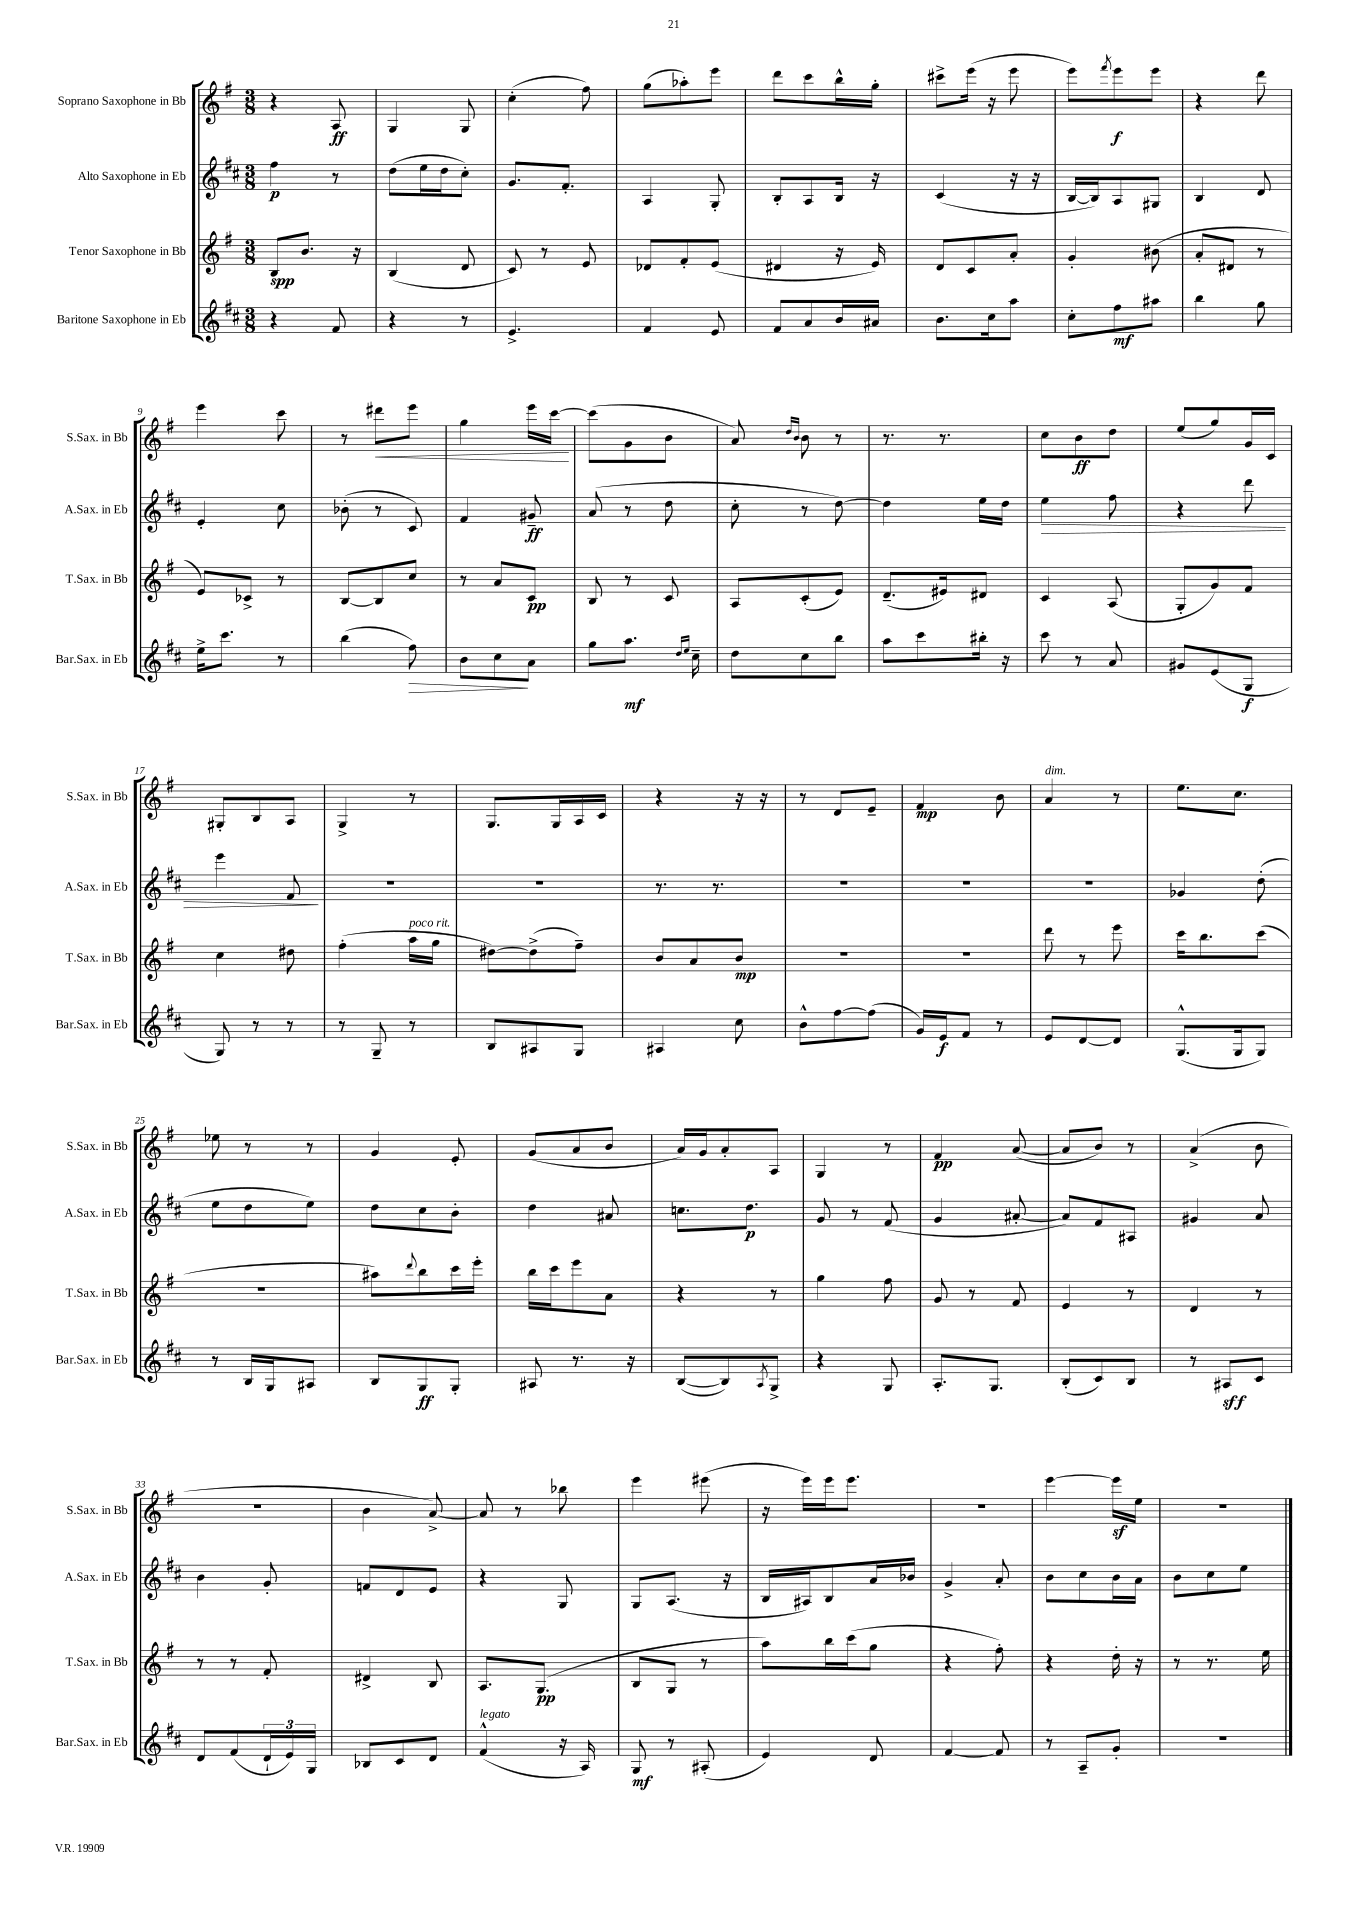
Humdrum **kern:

**kern	**kern	**kern	**kern
*staff4	*staff3	*staff2	*staff1
*clefG2	*clefG2	*clefG2	*clefG2
*k[f#c#]	*k[f#]	*k[f#c#]	*k[f#]
*M3/8	*M3/8	*M3/8	*M3/8
4r	8B	4ff#	4r
.	8.b	.	.
8f#	.	8r	8A
.	16r	.	.
=	=	=	=
4r	(4B	(8dd	4G
.	.	16ee	.
.	.	16dd	.
8r	8d	8cc#')	8G
=	=	=	=
4.e^	8c)	8.g	(4cc'
.	8r	.	.
.	.	8.f#'	.
.	8e	.	8ff#)
=	=	=	=
4f#	8d-	4A	(8gg
.	8f#'	.	8aa-')
8e	(8e	8G'	8eee
=	=	=	=
8f#	4d#	8B'	8ddd
8a	.	8A	8ccc
16b	16r	16B	16bb^^
16a#	16e)	16r	16gg'
=	=	=	=
8.b	8d	(4c#	8ccc#^
.	8c	.	(16eee
16cc#	.	.	16r
8aa	8a'	16r	8eee
.	.	16r	.
=	=	=	=
8cc#'	4g'	[16B	8eee)
.	.	16B])	.
.	.	.	8qfff#
8ff#	.	8A	8eee
8aa#	(8b#	8G#	8eee
=	=	=	=
4bb	8a'	4B	4r
.	8d#	.	.
8gg	8r	8d	8ddd
=	=	=	=
16ee^	8e)	4e'	4eee
8.ccc#	.	.	.
.	8c-^	.	.
8r	8r	8cc#	8ccc
=	=	=	=
(4bb	[8B	(8b-'	8r
.	8B]	8r	8ddd#
8ff#)	8cc	8c#)	8eee
=	=	=	=
8b	8r	4f#	4gg
8cc#	8a	.	.
8a	8c	8g#~	16eee
.	.	.	[16ccc
=	=	=	=
8gg	8B	(8a	(8ccc]
8.aa	8r	8r	8g
.	8c	8dd	8b
16qqdd	.	.	.
16qqee	.	.	.
16cc#~	.	.	.
=	=	=	=
8dd	8A	8cc#'	8a)
.	.	.	16qqdd
.	.	.	16qqb
8cc#	(8c'	8r	8b
8bb	8e)	[8dd)	8r
=	=	=	=
8aa	(8.d~	4dd]	8.r
8ccc#	.	.	.
.	16e#)	.	8.r
16bb#'	8d#	16ee	.
16r	.	16dd	.
=	=	=	=
8ccc#	4c	4ee	8cc
8r	.	.	8b
8a	(8A	8ff#	8dd
=	=	=	=
8g#	8G'	4r	(8ee
(8e	8g)	.	8gg)
8G	8f#	8ddd	16g
.	.	.	16c
=	=	=	=
8G)	4cc	4eee	8G#'
8r	.	.	8B
8r	8dd#	8f#	8A
=	=	=	=
8r	(4ff#'	4.r	4G^
8G~	.	.	.
8r	16aa	.	8r
.	16gg	.	.
=	=	=	=
8B	[8dd#)	4.r	8.G
8A#	(8dd#^]	.	.
.	.	.	16G
8G	8ff#~)	.	16A
.	.	.	16c
=	=	=	=
4A#	8b	8.r	4r
.	8a	.	.
.	.	8.r	.
8cc#	8b	.	16r
.	.	.	16r
=	=	=	=
8b^^	4.r	4.r	8r
[8ff#	.	.	8d
(8ff#]	.	.	8e~
=	=	=	=
16g)	4.r	4.r	4f#
16e	.	.	.
8f#	.	.	.
8r	.	.	8b
=	=	=	=
8e	8ddd	4.r	4a
[8d	8r	.	.
8d]	8eee	.	8r
=	=	=	=
(8.G^^	16ccc	4g-	8.ee
.	8.bb	.	.
16G	.	.	8.cc
8G)	(8ccc	(8dd'	.
=	=	=	=
8r	4.r	8ee	8ee-
16B	.	8dd	8r
16G	.	.	.
8A#	.	8ee)	8r
=	=	=	=
8B	8aa#)	8dd	4g
.	8qqddd	.	.
8G	8bb	8cc#	.
8G'	16ccc	8b'	8e'
.	16eee'	.	.
=	=	=	=
8A#	16bb	4dd	(8g
.	16ccc	.	.
8.r	8eee	.	8a
.	8a	8a#	8b
16r	.	.	.
=	=	=	=
([8B	4r	8.cc	16a)
.	.	.	16g
8B])	.	.	8a'
.	.	8.dd	.
8qA	.	.	.
8G^	8r	.	8A
=	=	=	=
4r	4gg	8g	4G
.	.	8r	.
8G	8ff#	(8f#	8r
=	=	=	=
8.A'	8g	4g	4f#
.	8r	.	.
8.G	.	.	.
.	8f#	[8a#'	([8a
=	=	=	=
(8B'	4e	8a#])	8a]
8c#)	.	8f#	8b)
8B	8r	8A#	8r
=	=	=	=
8r	4d	4g#	(4a^
8A#	.	.	.
8c#	8r	8a	8b
=	=	=	=
8d	8r	4b	4.r
(8f#	8r	.	.
24d`	8f#'	8g'	.
24e)	.	.	.
24G	.	.	.
=	=	=	=
8B-	4d#^	8f	4b
8c#	.	8d	.
8d	8B	8e	[8a^)
=	=	=	=
(4f#^^	8.A	4r	8a]
.	.	.	8r
.	(8.G	.	.
16r	.	8G	8bb-
16A)	.	.	.
=	=	=	=
8G	8B	8G	4eee
8r	8G	(8.A	.
(8A#'	8r	.	(8eee#
.	.	16r	.
=	=	=	=
4e)	8aa)	16B	16r
.	.	16A#)	16eee)
.	16bb	8B	16eee
.	(16ccc	.	8.eee
8d	8gg	16a	.
.	.	16b-	.
=	=	=	=
[4f#	4r	4g^	4.r
8f#]	8ff#')	8a'	.
=	=	=	=
8r	4r	8b	[4eee
8A~	.	8cc#	.
8g'	16dd'	16b	16eee]
.	16r	16a	16ee
=	=	=	=
4.r	8r	8b	4.r
.	8.r	8cc#	.
.	.	8ee	.
.	16ee	.	.
==	==	==	==
*-	*-	*-	*-
